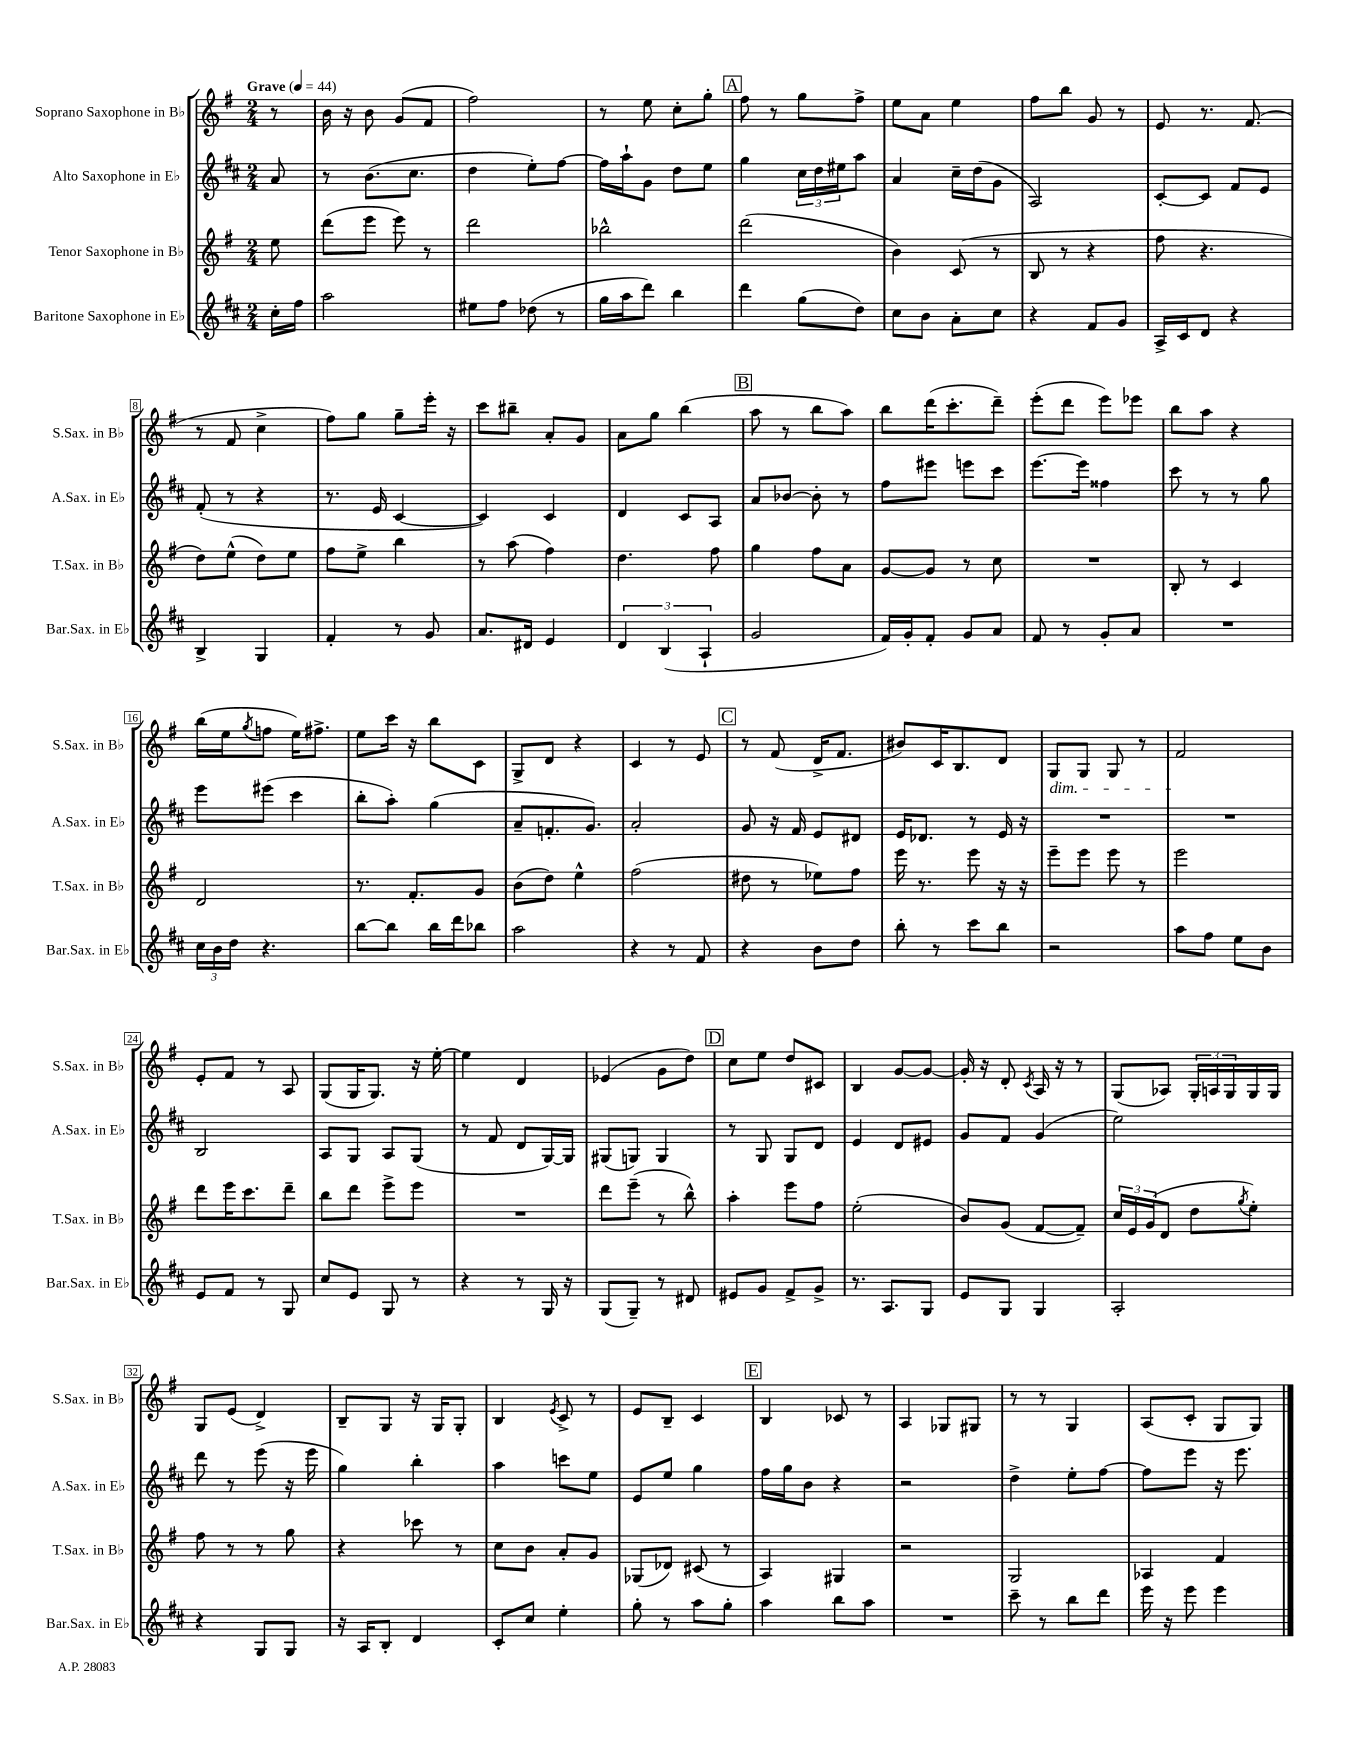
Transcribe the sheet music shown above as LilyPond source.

<<
\new StaffGroup <<
\new Staff = "s0" \with { instrumentName = "Soprano Saxophone in Bb" shortInstrumentName = "S.Sax. in Bb" } {
    \clef treble \key g \major \numericTimeSignature \time 2/4 \partial 8 \tempo "Grave" 4 = 44
    r8 |
    b'16 r16 b'8 g'8( fis'8 |
    fis''2) |
    r8 e''8 c''8-. g''8-. |
    \mark \markup { \box "A" } fis''8 r8 g''8 fis''8-> |
    e''8 a'8 e''4 |
    fis''8 b''8 g'8 r8 |
    e'8 r8. fis'8.( |
    r8 fis'8 c''4-> |
    fis''8) g''8 g''8-- e'''16-. r16 |
    c'''8 bis''8-- a'8-. g'8 |
    a'8 g''8 b''4( |
    \mark \markup { \box "B" } a''8 r8 b''8 a''8) |
    b''8 d'''16( c'''8.-. d'''8--) |
    e'''8-.( d'''8 e'''8) ees'''8 |
    b''8 a''8 r4 |
    b''16( e''16 \acciaccatura { g''8 } f''8 e''16) fis''8.-> |
    e''8 c'''16 r16 b''8 c'8 |
    g8-> d'8 r4 |
    c'4 r8 e'8 |
    \mark \markup { \box "C" } r8 fis'8( d'16-> fis'8. |
    bis'8) c'16 b8. d'8 |
    g8\dim g8 g8 r8 |
    fis'2\! |
    e'8-. fis'8 r8 a8 |
    g8( g16 g8.) r16 e''16~-. |
    e''4 d'4 |
    ees'4( g'8 d''8) |
    \mark \markup { \box "D" } c''8 e''8 d''8 cis'8 |
    b4 g'8~ g'8~ |
    g'16-. r16 d'8-. \acciaccatura { c'8 } a16 r16 r8 |
    g8( aes8) \tuplet 3/2 { g16-. a16 g16 } g16 g16 |
    g8 e'8( d'4->) |
    b8-- g8 r16 g16 g8-. |
    b4 \acciaccatura { e'8 } c'8-> r8 |
    e'8 b8-- c'4 |
    \mark \markup { \box "E" } b4 ces'8 r8 |
    a4 ges8 gis8 |
    r8 r8 g4 |
    a8( c'8-. g8 g8) \bar "|." |
}
\new Staff = "s1" \with { instrumentName = "Alto Saxophone in Eb" shortInstrumentName = "A.Sax. in Eb" } {
    \clef treble \key d \major \numericTimeSignature \time 2/4 \partial 8
    a'8 |
    r8 b'8.( cis''8. |
    d''4 e''8-.) fis''8~ |
    fis''16 a''16-! g'8 d''8 e''8 |
    \mark \markup { \box "A" } g''4 \tuplet 3/2 { cis''16 d''16 eis''16 } a''8 |
    a'4 cis''16-- d''16( g'8 |
    a2) |
    cis'8~-. cis'8 fis'8 e'8 |
    fis'8-.( r8 r4 |
    r8. e'16 cis'4~ |
    cis'4) cis'4 |
    d'4 cis'8 a8 |
    \mark \markup { \box "B" } a'8 bes'8~ bes'8-. r8 |
    fis''8 eis'''8 e'''8 cis'''8 |
    e'''8.~ e'''16 fisis''4 |
    cis'''8 r8 r8 g''8 |
    e'''8 eis'''8( cis'''4 |
    b''8-. a''8-.) g''4( |
    a'8-- f'8.-. g'8.) |
    a'2-. |
    \mark \markup { \box "C" } g'8 r16 fis'16 e'8 dis'8 |
    e'16 des'8. r8 e'16 r16 |
    R2 |
    R2 |
    b2 |
    a8 g8 a8 g8( |
    r8 fis'8 d'8 g16~) g16 |
    gis8( g8) g4 |
    \mark \markup { \box "D" } r8 g8 g8 d'8 |
    e'4 d'8 eis'8 |
    g'8 fis'8 g'4( |
    e''2) |
    d'''8 r8 e'''8( r16 e'''16 |
    g''4) b''4-. |
    a''4 c'''8 e''8 |
    e'8 e''8 g''4 |
    \mark \markup { \box "E" } fis''16 g''16 b'8 r4 |
    r2 |
    d''4-> e''8-. fis''8~ |
    fis''8 e'''8 r16 e'''8. \bar "|." |
}
\new Staff = "s2" \with { instrumentName = "Tenor Saxophone in Bb" shortInstrumentName = "T.Sax. in Bb" } {
    \clef treble \key g \major \numericTimeSignature \time 2/4 \partial 8
    e''8 |
    d'''8( e'''8 e'''8) r8 |
    d'''2 |
    bes''2-^ |
    \mark \markup { \box "A" } d'''2( |
    b'4) c'8( r8 |
    b8 r8 r4 |
    fis''8 r4. |
    d''8) e''8-^( d''8) e''8 |
    fis''8 e''8-> b''4 |
    r8 a''8( fis''4) |
    d''4. fis''8 |
    \mark \markup { \box "B" } g''4 fis''8 a'8 |
    g'8~ g'8 r8 c''8 |
    R2 |
    b8-. r8 c'4 |
    d'2 |
    r8. fis'8.-. g'8 |
    b'8( d''8) e''4-^ |
    fis''2( |
    \mark \markup { \box "C" } dis''8 r8 ees''8) fis''8 |
    e'''16 r8. e'''8 r16 r16 |
    e'''8-- e'''8 e'''8 r8 |
    e'''2 |
    d'''8 e'''16 c'''8. d'''8-- |
    b''8 d'''8 e'''8-> e'''8 |
    R2 |
    d'''8 e'''8--( r8 b''8-^) |
    \mark \markup { \box "D" } a''4-. e'''8 fis''8 |
    e''2-.( |
    b'8) g'8( fis'8~ fis'8--) |
    \tuplet 3/2 { c''16 e'16 g'16( } d'8 d''8 \acciaccatura { g''8 } e''8-.) |
    fis''8 r8 r8 g''8 |
    r4 ces'''8 r8 |
    c''8 b'8 a'8-. g'8 |
    ges8( des'8) cis'8( r8 |
    \mark \markup { \box "E" } a4) gis4 |
    r2 |
    g2 |
    aes4 fis'4 \bar "|." |
}
\new Staff = "s3" \with { instrumentName = "Baritone Saxophone in Eb" shortInstrumentName = "Bar.Sax. in Eb" } {
    \clef treble \key d \major \numericTimeSignature \time 2/4 \partial 8
    cis''16-. fis''16 |
    a''2 |
    eis''8 fis''8 des''8( r8 |
    g''16 a''16 d'''8) b''4 |
    \mark \markup { \box "A" } d'''4 g''8( d''8) |
    cis''8 b'8 a'8-. cis''8 |
    r4 fis'8 g'8 |
    a16-> cis'16 d'8 r4 |
    b4-> g4 |
    fis'4-. r8 g'8 |
    a'8. dis'16 e'4 |
    \tuplet 3/2 { d'4 b4( a4-! } |
    \mark \markup { \box "B" } g'2 |
    fis'16) g'16-. fis'8-. g'8 a'8 |
    fis'8 r8 g'8-. a'8 |
    R2 |
    \tuplet 3/2 { cis''16 b'16 d''16 } r4. |
    b''8~ b''8 b''16 d'''16 bes''8 |
    a''2 |
    r4 r8 fis'8 |
    \mark \markup { \box "C" } r4 b'8 d''8 |
    b''8-. r8 cis'''8 b''8 |
    r2 |
    a''8 fis''8 e''8 b'8 |
    e'8 fis'8 r8 g8 |
    cis''8 e'8 g8 r8 |
    r4 r8 g16 r16 |
    g8( g8--) r8 dis'8 |
    \mark \markup { \box "D" } eis'8 g'8 fis'8-> g'8-> |
    r8. a8. g8 |
    e'8 g8 g4 |
    a2-. |
    r4 g8 g8 |
    r16 a16 b8-. d'4 |
    cis'8-. cis''8 e''4-. |
    g''8-. r8 a''8 g''8-. |
    \mark \markup { \box "E" } a''4 b''8 a''8 |
    R2 |
    cis'''8-- r8 b''8 d'''8 |
    e'''16 r16 e'''8 e'''4 \bar "|." |
}
>>
>>
\layout { \context { \Score \override BarNumber.stencil = #(make-stencil-boxer 0.1 0.3 ly:text-interface::print) } }
